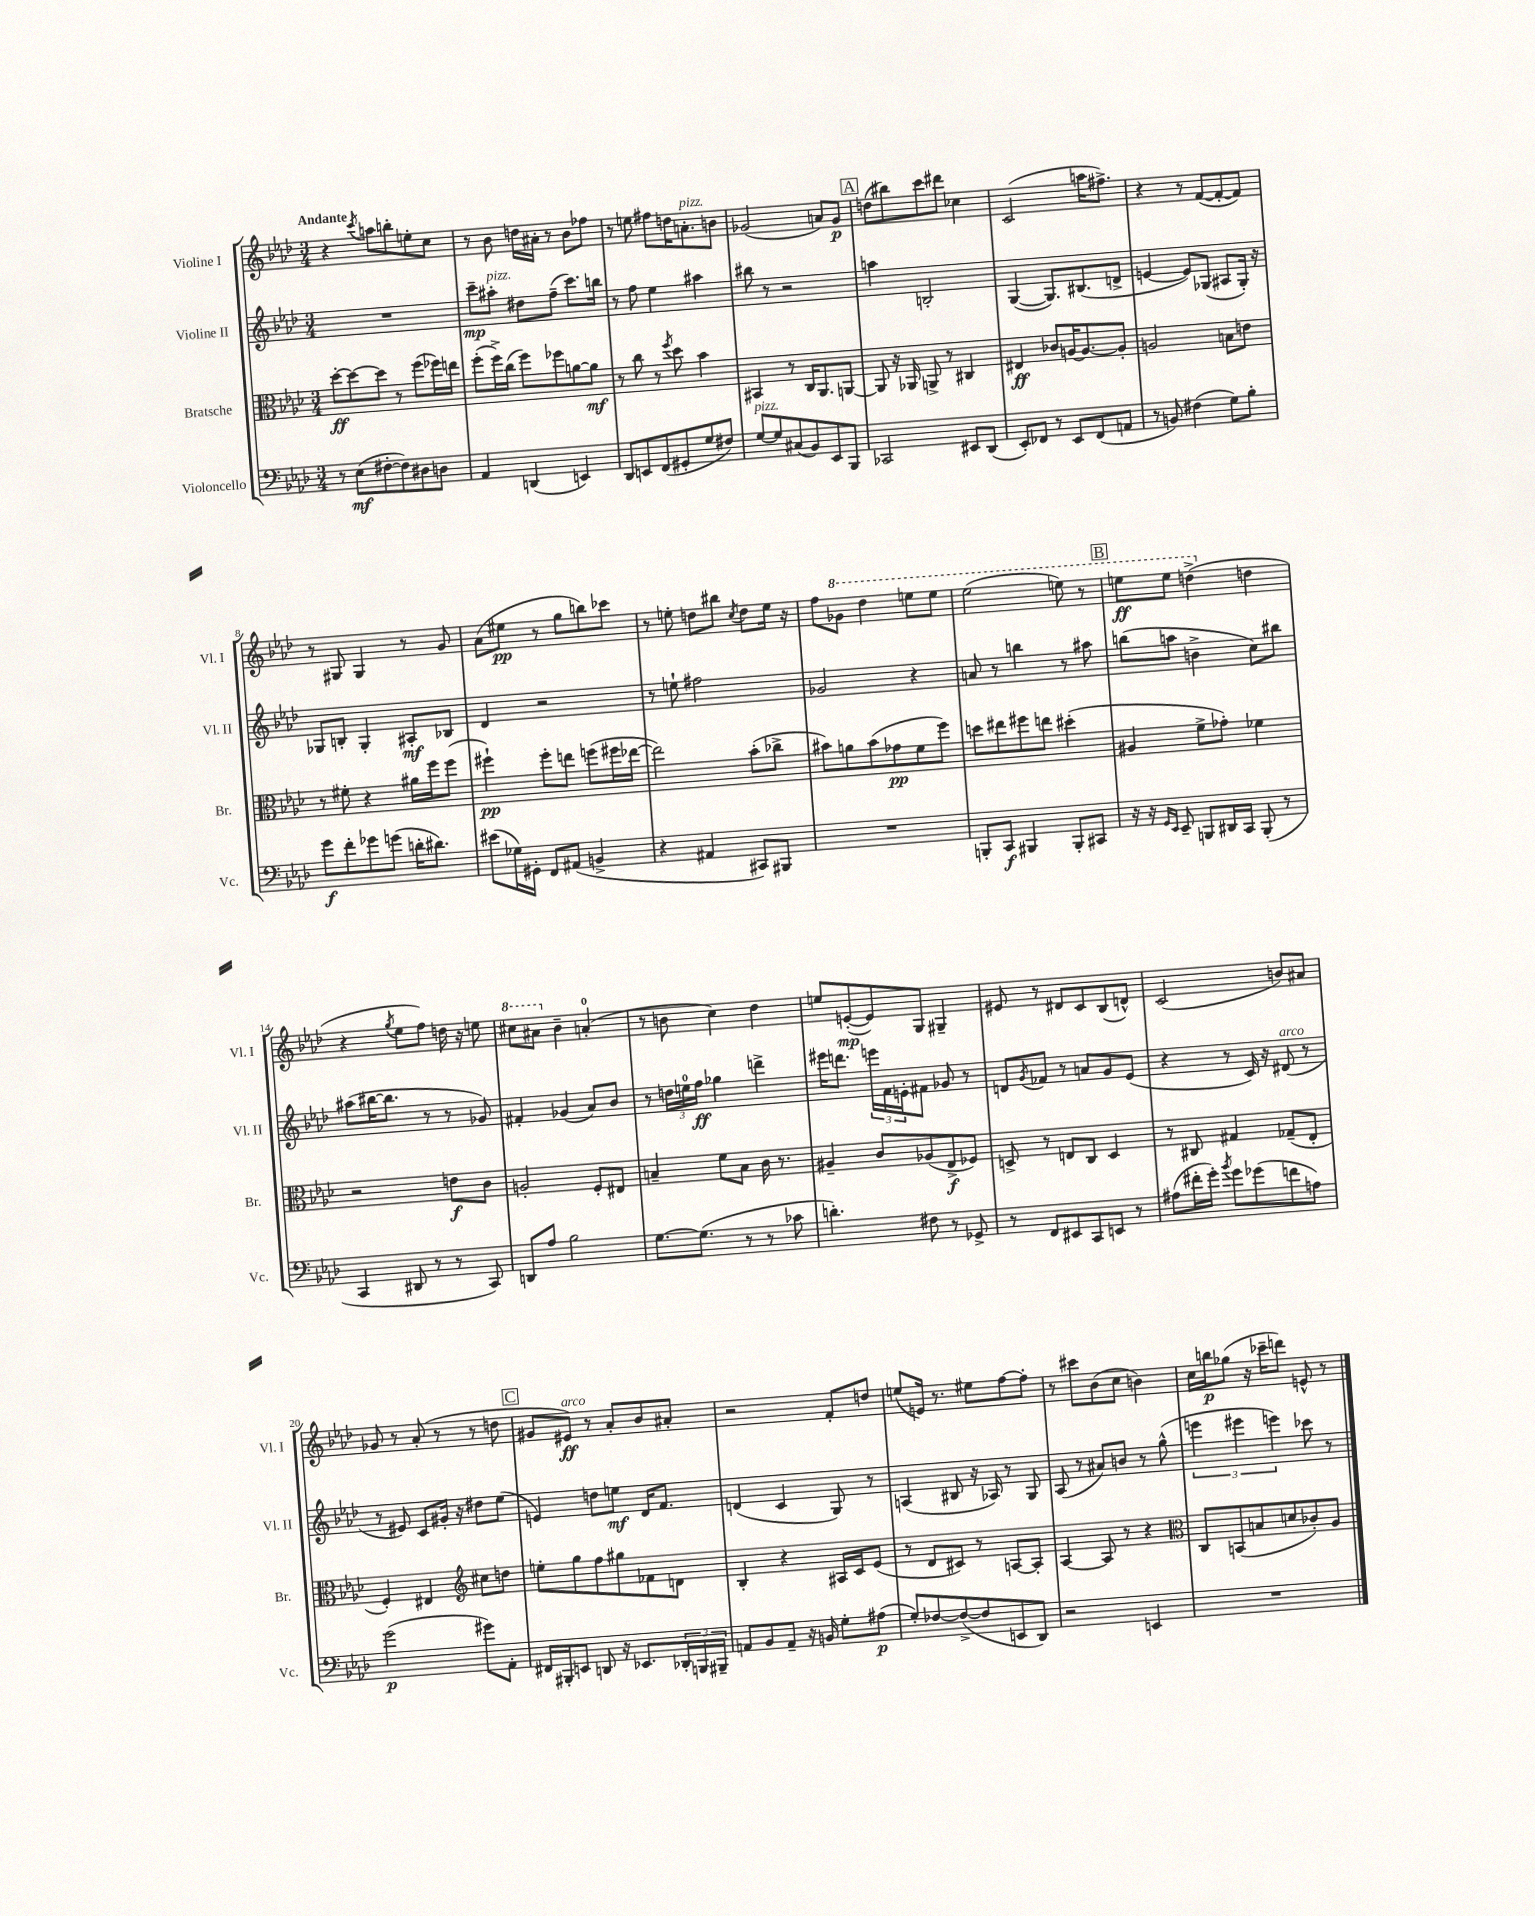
<<
\new StaffGroup <<
\new Staff = "s0" \with { instrumentName = "Violine I" shortInstrumentName = "Vl. I" } {
    \clef treble \key aes \major \numericTimeSignature \time 3/4 \tempo "Andante"
    r4 \acciaccatura { c'''8 } a''8 b''8-. e''8-. c''8 |
    r8 bes'8 d''16 ais'16-. r8 bes'8 fes''8 |
    r8 e''8 fis''8 d''16 a'8.-.^\markup { \italic "pizz." } b'8 |
    ges'2( a'8) ges'8\p |
    \mark \markup { \box "A" } d''8( bis''8) c'''8 dis'''8 ces''4 |
    c'2( a''16 fis''8.->) |
    r4 r8 f'8~( f'8~-. f'8) |
    r8 gis8 gis4 r8 g'8 |
    aes'8( eis''8\pp r8 g''8 b''8) ces'''8 |
    r8 e''8-. d''8 bis''8 \acciaccatura { c''8 } d''8 e''16 r16 |
    f''8 \ottava #1 ges''8 des'''4 e'''8 e'''8 |
    ees'''2( e'''8) r8 |
    \mark \markup { \box "B" } e'''8\ff e'''8 d'''4->( \ottava #0 d''4 |
    r4 \acciaccatura { g''8 } ees''8 f''8) d''16 r16 e''8 |
    \ottava #1 cis'''8 ais''8 \ottava #0 bes'4-- a'4-0-.( |
    r8 b'8 c''4) des''4 |
    e''8 e'8~-.\mp( e'8) g8 gis4-- |
    eis'8 r8 dis'8 c'8 bes8( d'8-^) |
    c'2( b'8) ais'8 |
    ges'8 r8 aes'8-.( r8 r8 d''8 |
    \mark \markup { \box "C" } gis'8 eis'8\ff^\markup { \italic "arco" }) r8 aes'8-. bes'8 ais'8-. |
    r2 f'8-. d''8 |
    e''8( e'16) r8. eis''8 f''8~ f''8-. |
    r8 cis'''8 bes'8( c''8 b'4) |
    c''16 b''16\p ges''8( r16 ces'''16-- d'''8) e'8-^ r8 \bar "|." |
}
\new Staff = "s1" \with { instrumentName = "Violine II" shortInstrumentName = "Vl. II" } {
    \clef treble \key aes \major \numericTimeSignature \time 3/4
    R2. |
    c'''8--\mp ais''8-.^\markup { \italic "pizz." } dis''8 f''8--( c'''8.) b''16 |
    r8 f''8 ees''4 ais''4 |
    bis''8 r8 r2 |
    \mark \markup { \box "A" } a''4 b2-. |
    g4~( g8.) bis8.( d'8-> |
    e'4~ e'8) ges8( ais8 ges16-.) r16 |
    ges8 b8-. ges4-. ais8-.\mf bes8 |
    des'4 r2 |
    r8 e''8-! fis''2 |
    ges'2 r4 |
    a'8 r8 b''4 r8 ais''8 |
    \mark \markup { \box "B" } b''8( a''8 b'4-> c''8) bis''8 |
    ais''8( bis''16~ bis''8. r8 r8 ges'8) |
    fis'4-. ges'4( aes'8) bes'8 |
    r8 \tuplet 3/2 { d''16 e''16-0 f''16\ff } ges''4 d'''4-> |
    eis'''16 d'''8. \tuplet 3/2 { e'''16 f'16 e'16-. } fis'8 ges'8 r8 |
    d'8 \acciaccatura { g'8 } fes'8 r8 a'8 g'8 ees'8( |
    r4 r8 c'16) r16 dis'8^\markup { \italic "arco" }( r8 |
    r8 eis'8) c'8 gis'16-. r16 dis''8 ees''8( |
    \mark \markup { \box "C" } e'4) d''8 e''8\mf des'16 f'8. |
    d'4( c'4 g8) r8 |
    a4( bis8 r16 aes16) r8 g8 |
    aes8( r8 ais'8) b'8 r8 g''8-^( |
    \tuplet 3/2 { e'''4 eis'''4 e'''4) } ces'''8 r8 \bar "|." |
}
\new Staff = "s2" \with { instrumentName = "Bratsche" shortInstrumentName = "Br." } {
    \clef alto \key aes \major \numericTimeSignature \time 3/4
    des''8~-.\ff des''8~ des''8 r8 f''8( fes''16) e''16 |
    f''8-.( f''16->) c''16( f''8) fes''8 a'8~ a'8\mf |
    r8 c''8 r8 \acciaccatura { f''8 } des''8 bes'4 |
    bis,4 r8 c16 aes,8. a,8~ |
    \mark \markup { \box "A" } a,8 r16 aes,16 a,8-> r8 cis4 |
    eis4\ff ces'8 a16~ a8.~ a8-. |
    a2 b8 e'8 |
    r8 fis'8-. r4 ais'16 f''16 f''8( |
    fis''4-!\pp) fis''8-. e''8 f''8( fis''16 ees''16~ |
    ees''2) bes'8-.( ces''8-> |
    bis'8) a'8 bis'8( ges'8\pp f'8 f''8) |
    d''8 eis''8 fis''8 e''8 dis''4-.( |
    \mark \markup { \box "B" } ais4 f'8-> ges'8-.) fes'4 |
    r2 e'8\f c'8 |
    a2-. f8-. eis8 |
    b4-- f'8 b8 c'16 r8. |
    ais4-- c'8 aes8( ees8->\f fes8) |
    d8-> r8 e8 c8 d4 |
    r8 cis8 gis4 ges8--( ees8-. |
    f4-.) eis4 \clef treble cis''8 d''8 |
    \mark \markup { \box "C" } e''8-. g''8 f''8 gis''8 fes'8 d'8 |
    bes4-. r4 ais16 c'16 ees'8( |
    r8 des'8 cis'8) r8 a8~ a8-. |
    aes4~ aes8 r8 r4 |
    \clef alto c8 b,8( b8 d'8 ces'8-.) aes8 \bar "|." |
}
\new Staff = "s3" \with { instrumentName = "Violoncello" shortInstrumentName = "Vc." } {
    \clef bass \key aes \major \numericTimeSignature \time 3/4
    r8 ees8\mf( fis8~-. fis8) dis8 d8 |
    aes,4 d,4( e,4) |
    des,8 e,8 f,8( gis,8-. g8 fis8) |
    g8~^\markup { \italic "pizz." } g8 cis8( bes,8) ees,8 bes,,8 |
    \mark \markup { \box "A" } ces,2 eis,8 des,8( |
    ees,8-.) fes,8 r8 ees,8 fes,8( a,8 |
    r8 b,8) fis4( g8) bes8-. |
    g'8\f f'8-. ges'8 g'8( d'16-. dis'8.) |
    eis'8( ges16) gis,16-. f,8 ais,8( b,4-> |
    r4 ais,4 cis,8) bis,,8 |
    R2. |
    b,,8-. c,8\f bis,,4 bis,,8-. cis,8 |
    \mark \markup { \box "B" } r16 r16 \grace { g,16 ees,16 } ees,8-- b,,8 dis,16 c,16 b,,8-.( r8 |
    c,4 dis,8 r8 r8 c,8) |
    d,8 aes8 bes2 |
    g8.~ g8.( r8 r8 ces'8 |
    d'4.-.) fis8 r8 ges,8-> |
    r8 f,8 eis,8 c,8 e,8 r8 |
    ais8( fis'16-. g'16-.) \acciaccatura { bes'8 } g'8 ges'8( f'8 a8) |
    g'2\p( gis'8) aes,8-. |
    \mark \markup { \box "C" } fis,16 bis,,16-. e,8 d,8 r16 ees,8. \tuplet 3/2 { des,16-. b,,16 bis,,16-- } |
    a,8 bes,8 a,8-- r16 b,16 g8-. ais8\p( |
    g8-.) fes8~ fes8~->( fes8 e,8 des,8) |
    r2 e,4 |
    R2. \bar "|." |
}
>>
>>
